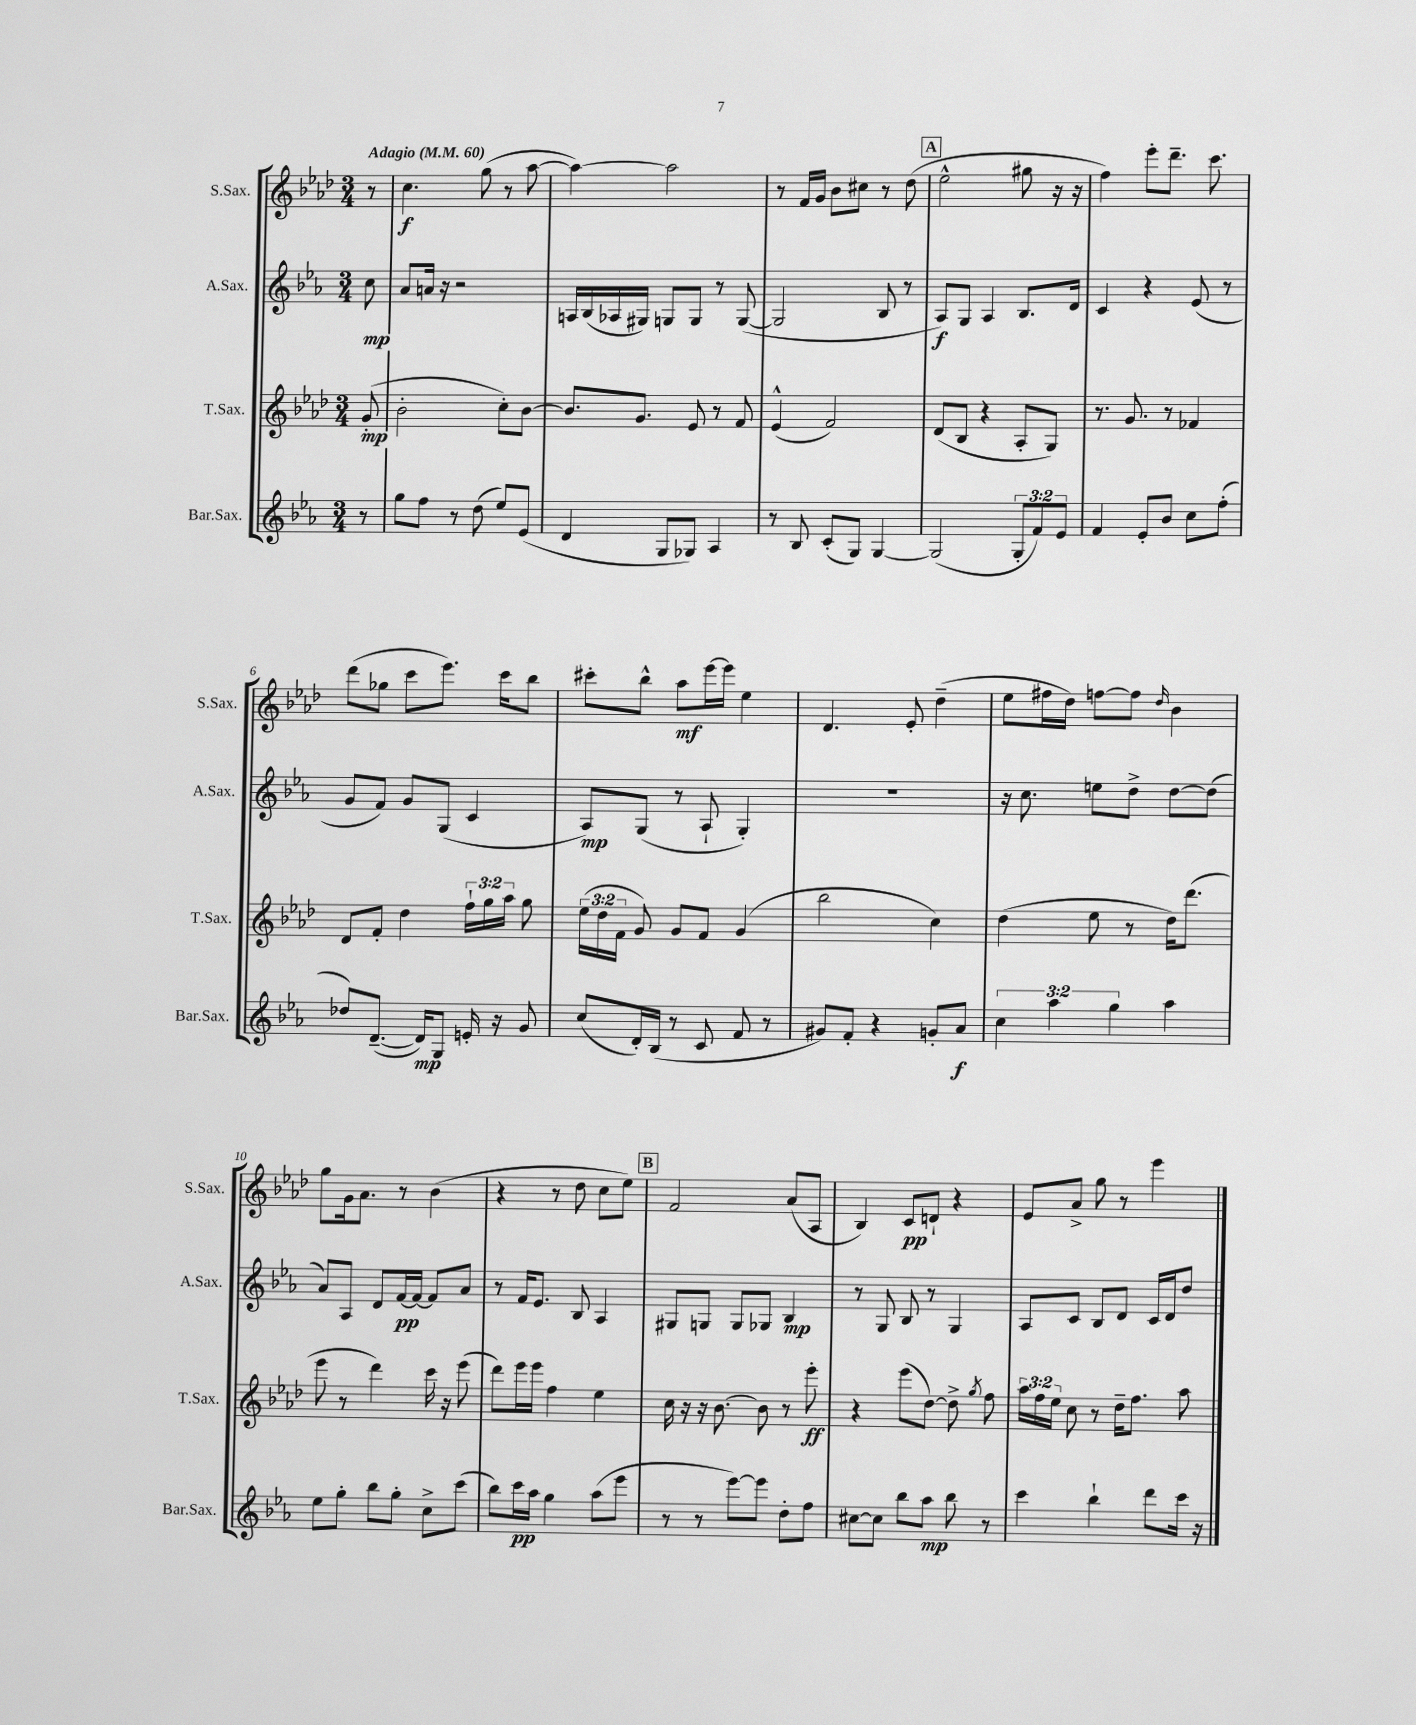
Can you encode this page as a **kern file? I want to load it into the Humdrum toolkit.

**kern	**dynam	**kern	**dynam	**kern	**dynam	**kern	**dynam
*part4	*part4	*part3	*part3	*part2	*part2	*part1	*part1
*staff4	*staff4	*staff3	*staff3	*staff2	*staff2	*staff1	*staff1
*I"Bar.Sax.	*	*I"T.Sax.	*	*I"A.Sax.	*	*I"S.Sax.	*
*I'Bar.Sax.	*	*I'T.Sax.	*	*I'A.Sax.	*	*I'S.Sax.	*
*clefG2	*	*clefG2	*	*clefG2	*	*clefG2	*
*k[b-e-a-]	*	*k[b-e-a-d-]	*	*k[b-e-a-]	*	*k[b-e-a-d-]	*
*M3/4	*	*M3/4	*	*M3/4	*	*M3/4	*
*MM60	*	*MM60	*	*MM60	*	*MM60	*
=	=	=	=	=	=	=	=
!	!	!	!	!	!	!LO:TX:a:B:t=Adagio	!
8r	.	(8g'/	mp	8cc\	mp	8r	.
=1	=1	=1	=1	=1	=1	=1	=1
8gg\L	.	2b-'\	.	8a-/L	.	4.cc\	f
8ff\J	.	.	.	16an/Jk	.	.	.
.	.	.	.	16r	.	.	.
8r	.	.	.	2r	.	.	.
(8dd\	.	.	.	.	.	(8gg\	.
8ee-/L)	.	8cc'\L)	.	.	.	8r	.
(8e-/J	.	[8b-\J	.	.	.	[8aa-\	.
=2	=2	=2	=2	=2	=2	=2	=2
4d/	.	8.b-/L]	.	16An/LL	.	4aa-\_)	.
.	.	.	.	(16B-/	.	.	.
.	.	.	.	16A-X/	.	.	.
.	.	8.g/J	.	16G#X/JJ)	.	.	.
8G/L	.	.	.	8Gn/L	.	2aa-\]	.
8G-X/J)	.	8e-/	.	8G/J	.	.	.
4A-/	.	8r	.	8r	.	.	.
.	.	8f/	.	([8G/	.	.	.
=3	=3	=3	=3	=3	=3	=3	=3
8r	.	(4e-^^/	.	2G/]	.	8r	.
8B-/	.	.	.	.	.	16f/LL	.
.	.	.	.	.	.	16g/JJ	.
(8c'/L	.	2f/)	.	.	.	8b-\L	.
8G/J)	.	.	.	.	.	8cc#X\J	.
[4G/	.	.	.	8B-/	.	8r	.
.	.	.	.	8r	.	(8dd-\	.
!!LO:REH:place=s1:t=A
=4	=4	=4	=4	=4	=4	=4	=4
(2G/]	.	(8d-/L	.	8A-/L)	f	2ee-^^\	.
.	.	8B-/J	.	8G/J	.	.	.
.	.	4r	.	4A-/	.	.	.
12G'/L	.	8A-'/L	.	8.B-/L	.	8gg#X\	.
12f/)	.	.	.	.	.	.	.
.	.	8G/J)	.	.	.	16r	.
12e-/J	.	.	.	.	.	.	.
.	.	.	.	16d/Jk	.	16r	.
=5	=5	=5	=5	=5	=5	=5	=5
4f/	.	8.r	.	4c/	.	4ff\)	.
.	.	8.g/	.	.	.	.	.
8e-'/L	.	.	.	4r	.	8eee-'\L	.
8b-/J	.	8r	.	.	.	8.ddd-~\J	.
8cc\L	.	4f-X/	.	(8e-/	.	.	.
.	.	.	.	.	.	8.ccc\	.
(8ff'\J	.	.	.	8r	.	.	.
!!LO:LB:g=z
=6	=6	=6	=6	=6	=6	=6	=6
8dd-X/L)	.	8d-/L	.	8g/L	.	(8ddd-\L	.
([8.d~/J	.	8f'/J	.	8f/J)	.	8gg-X\J	.
.	.	4dd-\	.	8g/L	.	8ccc\L	.
16d/KL])	mp	.	.	.	.	.	.
8G/J	.	.	.	(8G/J	.	8.eee-\J)	.
16en'/	.	24ff`\LL	.	4c/	.	.	.
.	.	24gg\	.	.	.	.	.
16r	.	.	.	.	.	16ccc\KL	.
.	.	24aa-\JJ	.	.	.	.	.
8g/	.	8gg\	.	.	.	8bb-\J	.
=7	=7	=7	=7	=7	=7	=7	=7
(8cc/L	.	(24ee-\LL	.	8A-/L)	mp	8ccc#X'\L	.
.	.	24dd-\	.	.	.	.	.
.	.	24f\JJ	.	.	.	.	.
16d'/L)	.	8g/)	.	(8G/J	.	8bb-^^\J	.
(16B-/JJ	.	.	.	.	.	.	.
8r	.	8g/L	.	8r	.	8aa-\L	mf
8c/	.	8f/J	.	8A-`/	.	[16eee-\L	.
.	.	.	.	.	.	16eee-\JJ]	.
8f/	.	(4g/	.	4G'/)	.	4ee-\	.
8r	.	.	.	.	.	.	.
=8	=8	=8	=8	=8	=8	=8	=8
8g#X/L)	.	2bb-\	.	2.r	.	4.d-/	.
8f'/J	.	.	.	.	.	.	.
4r	.	.	.	.	.	.	.
.	.	.	.	.	.	8e-'/	.
8gn'/L	.	4cc\)	.	.	.	(4dd-~\	.
8a-/J	f	.	.	.	.	.	.
=9	=9	=9	=9	=9	=9	=9	=9
6cc\	.	(4dd-\	.	16r	.	8ee-\L	.
.	.	.	.	8.cc\	.	.	.
.	.	.	.	.	.	16ff#X\L	.
6aa-\	.	.	.	.	.	.	.
.	.	.	.	.	.	16dd-\JJ)	.
.	.	8ee-\	.	8een\L	.	[8ffn\L	.
6gg\	.	.	.	.	.	.	.
.	.	8r	.	8dd^\J	.	8ff\J]	.
.	.	.	.	.	.	16qqdd-/	.
4aa-\	.	16dd-\KL)	.	[8dd\L	.	4b-\	.
.	.	(8.ddd-\J	.	.	.	.	.
.	.	.	.	(8dd\J]	.	.	.
!!LO:LB:g=z
=10	=10	=10	=10	=10	=10	=10	=10
8ee-\L	.	8eee-\	.	8a-/L)	.	8gg\L	.
8gg'\J	.	8r	.	8A-/J	.	16g\k	.
.	.	.	.	.	.	8.a-\J	.
8bb-\L	.	4ddd-\)	.	8d/L	.	.	.
8gg'\J	.	.	.	[16f/L	pp	8r	.
.	.	.	.	16f/JJ_	.	.	.
8cc^\L	.	16ccc\	.	8f/L]	.	(4b-\	.
.	.	16r	.	.	.	.	.
(8ccc\J	.	(8eee-\	.	8a-/J	.	.	.
=11	=11	=11	=11	=11	=11	=11	=11
8bb-\L)	.	8ddd-\L)	.	8r	.	4r	.
16ccc\L	pp	16eee-\L	.	16f/KL	.	.	.
16aa-\JJ	.	16eee-\JJ	.	8.e-/J	.	.	.
4gg\	.	4ff\	.	.	.	8r	.
.	.	.	.	8B-/	.	8dd-\	.
(8aa-\L	.	4ee-\	.	4A-/	.	8cc\L	.
8eee-\J	.	.	.	.	.	8ee-\J)	.
!!LO:REH:place=s1:t=B
=12	=12	=12	=12	=12	=12	=12	=12
8r	.	16cc\	.	8G#X/L	.	2f/	.
.	.	16r	.	.	.	.	.
8r	.	16r	.	8Gn/J	.	.	.
.	.	[8.b-\	.	.	.	.	.
[8eee-\L)	.	.	.	8G/L	.	.	.
8eee-\J]	.	8b-\]	.	8G-X/J	.	.	.
8dd'\L	.	8r	.	4B-/	mp	(8a-/L	.
8ff\J	.	8eee-'\	ff	.	.	8A-/J	.
=13	=13	=13	=13	=13	=13	=13	=13
[8cc#X\L	.	4r	.	8r	.	4B-/)	.
8cc#\J]	.	.	.	8G/	.	.	.
8bb-\L	.	(8eee-\L	.	8B-/	.	8c/L	pp
8aa-\J	mp	[8dd-\J)	.	8r	.	8dn`/J	.
8bb-\	.	8dd-^\]	.	4G/	.	4r	.
.	.	8qgg/	.	.	.	.	.
8r	.	8ff\	.	.	.	.	.
=14	=14	=14	=14	=14	=14	=14	=14
4ccc\	.	24aa-\LL	.	8A-/L	.	8e-/L	.
.	.	24ff\	.	.	.	.	.
.	.	24ee-\JJ	.	.	.	.	.
.	.	8cc\	.	8c/J	.	8a-^/J	.
4bb-`\	.	8r	.	8B-/L	.	8gg\	.
.	.	16dd-~\KL	.	8d/J	.	8r	.
.	.	8.ff\J	.	.	.	.	.
8ddd\L	.	.	.	16c/LL	.	4eee-\	.
.	.	.	.	16d/J	.	.	.
16ccc\Jk	.	8aa-\	.	8dd/J	.	.	.
16r	.	.	.	.	.	.	.
==	==	==	==	==	==	==	==
*-	*-	*-	*-	*-	*-	*-	*-
